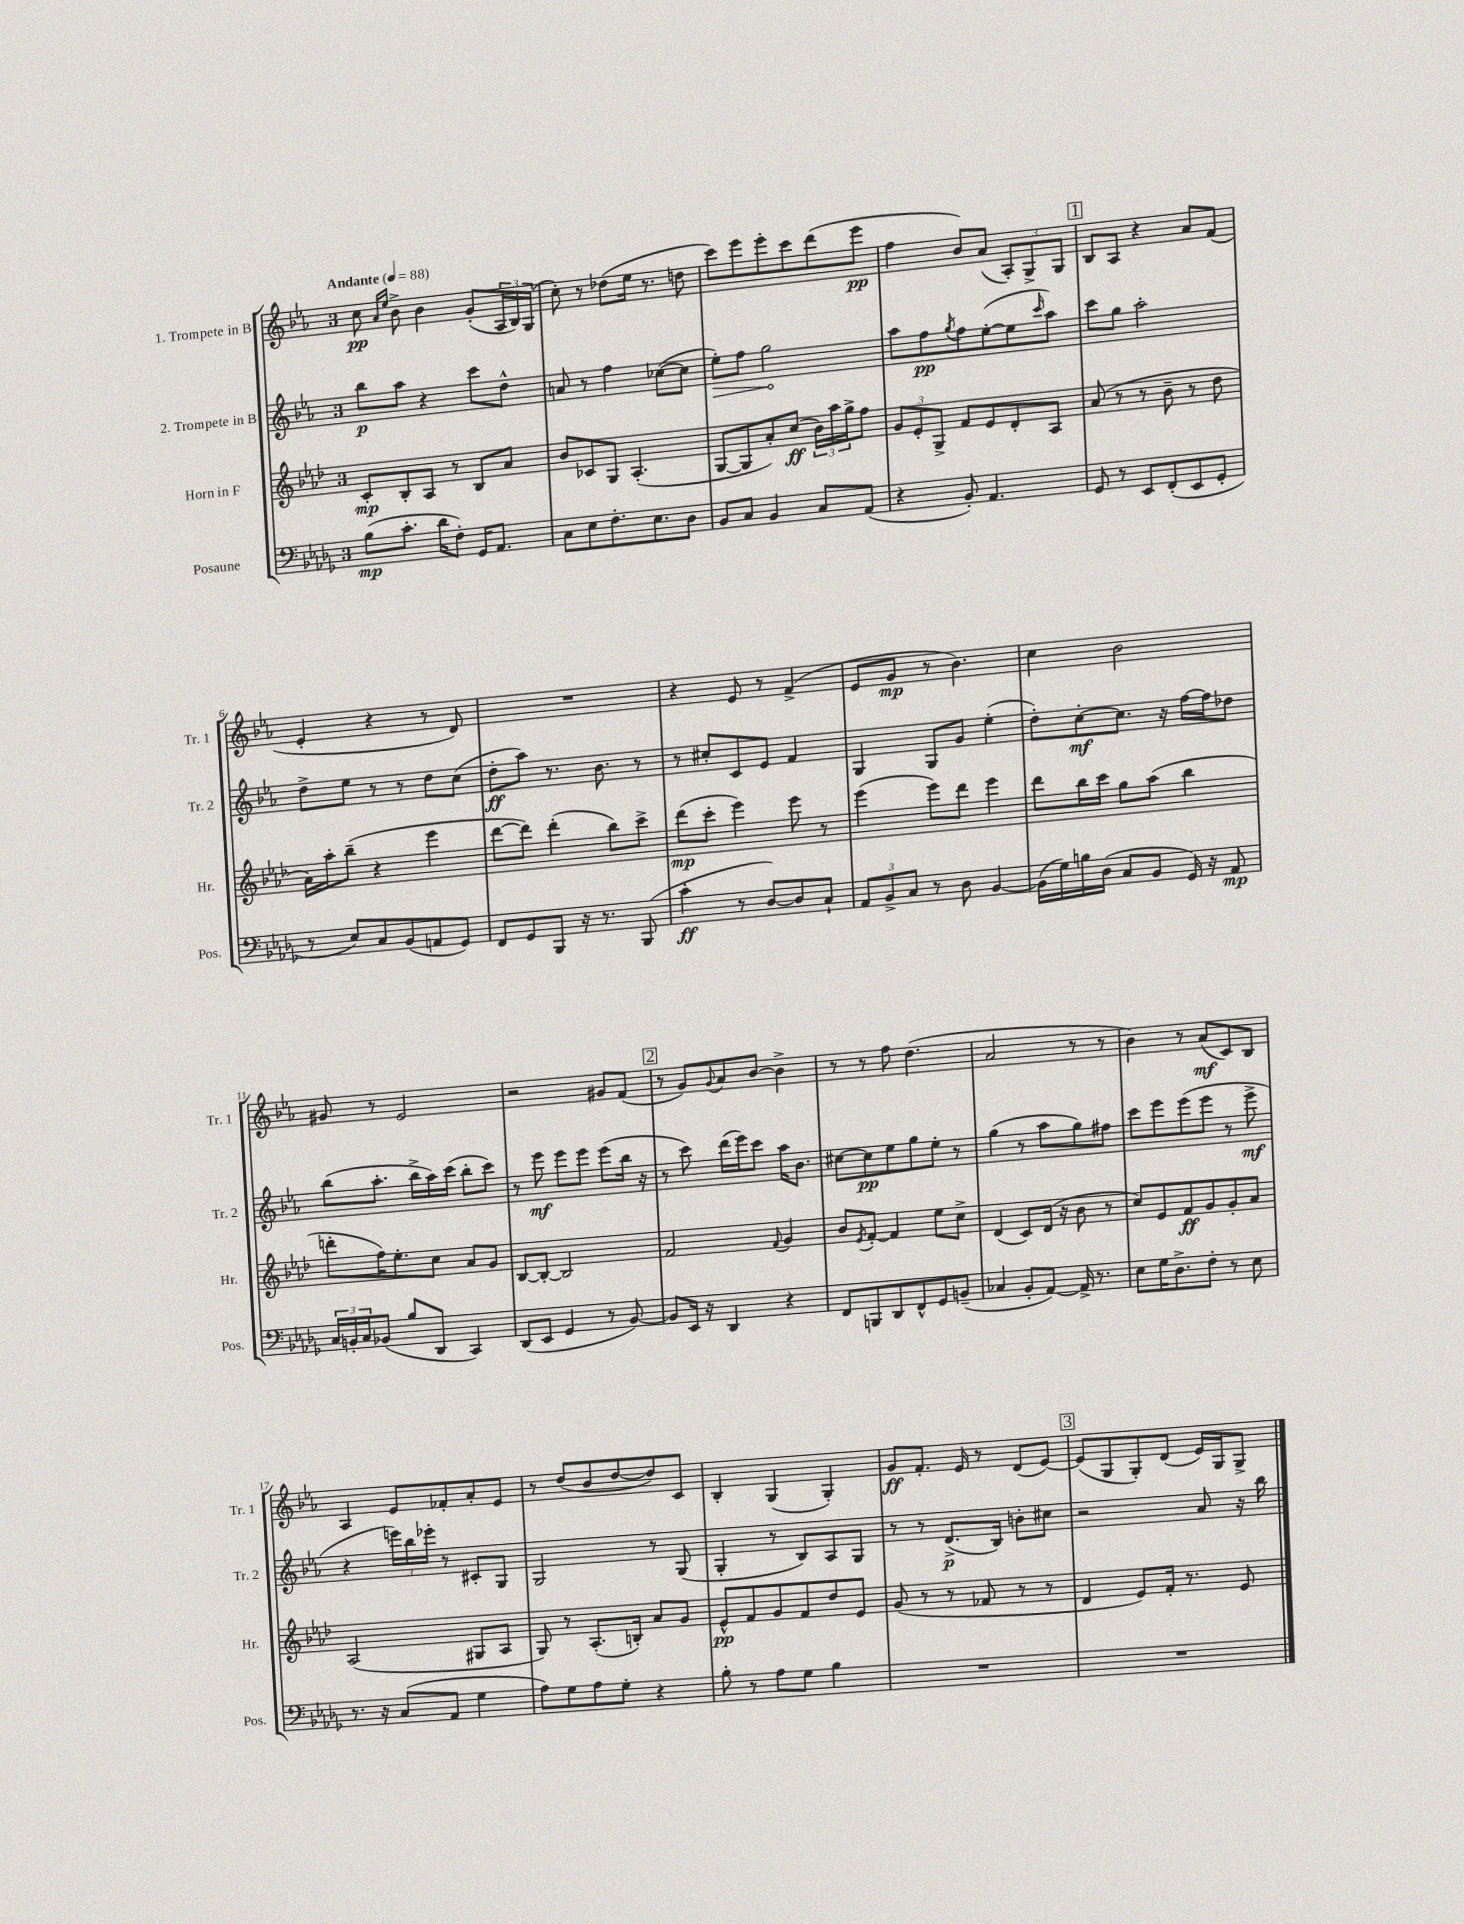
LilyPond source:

<<
\new StaffGroup <<
\new Staff = "s0" \with { instrumentName = "1. Trompete in B" shortInstrumentName = "Tr. 1" } {
    \clef treble \key ees \major \once \override Staff.TimeSignature.style = #'single-digit \time 3/4 \tempo "Andante" 4 = 88
    c''8\pp \grace { aes'16 ees''16 } bes'8-> bes'4 g'8-.( \tuplet 3/2 { aes16 bes16) g16( } |
    c''8-.) r8 des''8( ees''16 r8. d''8 |
    c'''8) ees'''8 ees'''8-. c'''8 d'''8( ees'''8\pp |
    f''4 bes'8) aes'8( \tuplet 3/2 { aes8-.) g8-> g8 } |
    \mark \markup { \box "1" } bes8 aes8 r4 aes'8 f'8( |
    ees'4-. r4 r8 d'8) |
    R2. |
    r4 ees'8 r8 f'4->( |
    ees'8 g'8\mp r8 bes'4.) |
    c''4 bes'2 |
    gis'8 r8 ees'2 |
    r2 gis'8 f'8( |
    \mark \markup { \box "2" } r8 g'8) \appoggiatura { g'8 } aes'8 bes'8~ bes'4-> |
    r8 r8 f''8 d''4.( |
    aes'2 r8 r8 |
    bes'4) r8 aes'8\mf( c'8) bes8 |
    aes4 ees'8 fes'8-. aes'8-. ees'8 |
    r8 d''8( bes'8 d''8~ d''8) c'8 |
    bes4-. g4( g4-.) |
    g'8\ff f'8.-. ees'16 r8 d'8( ees'8~) |
    \mark \markup { \box "3" } ees'8( g8 g8-.) d'8( ees'16) g16 g8-> \bar "|." |
}
\new Staff = "s1" \with { instrumentName = "2. Trompete in B" shortInstrumentName = "Tr. 2" } {
    \clef treble \key ees \major \once \override Staff.TimeSignature.style = #'single-digit \time 3/4
    bes''8\p aes''8 r4 c'''8 d''8-^ |
    a'8 r8 f''4 ces''8~( ces''8 |
    \once \override Hairpin.circled-tip = ##t ees''8-.\>) f''8 g''2\! |
    aes''8 f''8\pp \acciaccatura { g''8 } f''8 ees''8~-.( ees''8 \grace { c'''16 } aes''8) |
    \mark \markup { \box "1" } c'''8 g''8 aes''2-. |
    d''8-> ees''8 r8 r8 d''8 c''8( |
    d''8-.\ff aes''8) r8. bes'8. r8 |
    r8 cis''8-. c'8 ees'8 f'4 |
    g4 g8 g'8 ees''4-.( |
    d''8-.) c''8~-.\mf c''8. r16 f''16~ f''16 des''8 |
    bes''8( aes''8.-. bes''16-> aes''16) c'''16( bes''8-. c'''8) |
    r8 ees'''8\mf ees'''8 ees'''8 ees'''8( bes''16 r16 |
    \mark \markup { \box "2" } r8 c'''8) d'''16( ees'''16) c'''8 aes''16 bes'8. |
    cis''8~ cis''8\pp ees''8 g''8 ees''8-. r8 |
    g''4( r8 aes''8 g''8) fis''8 |
    c'''8 ees'''8 ees'''8( ees'''8 r8 ees'''8->\mf |
    r4 \tuplet 3/2 { e'''16) bes''16 ees'''16-. } r8 cis'8-. g8 |
    g2 r8 g8( |
    g4-. r8 bes8) aes8 g8 |
    r8 r8 d'8.->\p( bes16) b'8-. cis''8 |
    \mark \markup { \box "3" } r2 aes'8 r16 bes''16 \bar "|." |
}
\new Staff = "s2" \with { instrumentName = "Horn in F" shortInstrumentName = "Hr." } {
    \clef treble \key aes \major \once \override Staff.TimeSignature.style = #'single-digit \time 3/4
    c'8-.\mp bes8-. aes8 r8 bes8 aes'8 |
    bes'8 ces'8 g8 aes4.-.( |
    g8~ g8 aes'8-.) c''8\ff( \tuplet 3/2 { bes'16) aes''16 g''16-> } f''8 |
    \tuplet 3/2 { g'8 ees'8-. g8-> } f'8 ees'8 des'8-. aes8 |
    \mark \markup { \box "1" } aes'8( r8 r8 bes'8-- r8 des''8 |
    aes'16) aes''16-. bes''8--( r4 ees'''4 |
    des'''8~ des'''8) des'''4-.( bes''8) c'''8-> |
    des'''8\mp( c'''8-. ees'''4) ees'''8 r8 |
    ees'''4( ees'''8) des'''8 ees'''4 |
    des'''8 bes''16 c'''16 g''8 aes''8( bes''4 |
    d'''8-. f''16) ees''8.-. c''8 aes'8 g'8 |
    bes8~ bes8~-. bes2 |
    \mark \markup { \box "2" } f'2 \appoggiatura { f'8 } g'4 |
    bes'8 \acciaccatura { ees'8 } f'8~-. f'4 ees''8 c''8-> |
    des'4( c'8) des'16( r16 bes'8 r8 |
    c''8) ees'8 f'8\ff g'8 g'8-. aes'8 |
    aes2( gis8 aes8 |
    g8) r8 aes8.-.( b16-.) aes'8 g'8 |
    ees'8-^\pp f'8 g'8 f'8 des''8 ees'8 |
    g'8( r8 r8 fes'8 r8 r8 |
    \mark \markup { \box "3" } des'4 ees'8) f'16-. r8. ees'8 \bar "|." |
}
\new Staff = "s3" \with { instrumentName = "Posaune" shortInstrumentName = "Pos." } {
    \clef bass \key des \major \once \override Staff.TimeSignature.style = #'single-digit \time 3/4
    bes8\mp( c'8.-. des'16 f8-.) ges,16 aes,8. |
    c8 ees8 f8.-. ees8. des8 |
    bes,8 c8 bes,4 c8 aes,8( |
    r4 bes,8-.) aes,4. |
    \mark \markup { \box "1" } ges,8 r8 ees,8 f,8-.( ees,8 ges,8-. |
    r8 ees8) c8 bes,8( a,8 ges,8) |
    f,8 ges,8 bes,,8 r16 r8. bes,,8( |
    c'4-.\ff r8 des8~) des8 c8-! |
    \tuplet 3/2 { aes,8 bes,8-> c8 } r8 des8 bes,4~ |
    bes,16( ges16) b16 des16( c8 bes,8 ges,16) r16 aes,8\mp |
    \tuplet 3/2 { c16 b,16-. c16 } bes,8( bes8 des,8 c,4) |
    des,8( ees,8 ges,4 r8 bes,8~) |
    \mark \markup { \box "2" } bes,8 ees,16 r16 des,4 r4 |
    f,8 b,,8 des,8 f,8-^ ges,8 b,8--( |
    ces4 bes,8-. aes,8~) aes,16-> r8. |
    ees8 ges16 des8.-> f8-. r8 ees8 |
    r8. r16 c8( aes,8 ges4 |
    aes8) ges8 aes8 ges8-. r4 |
    bes8-. r8 aes8 ges8 bes4 |
    R2. |
    \mark \markup { \box "3" } R2. \bar "|." |
}
>>
>>
